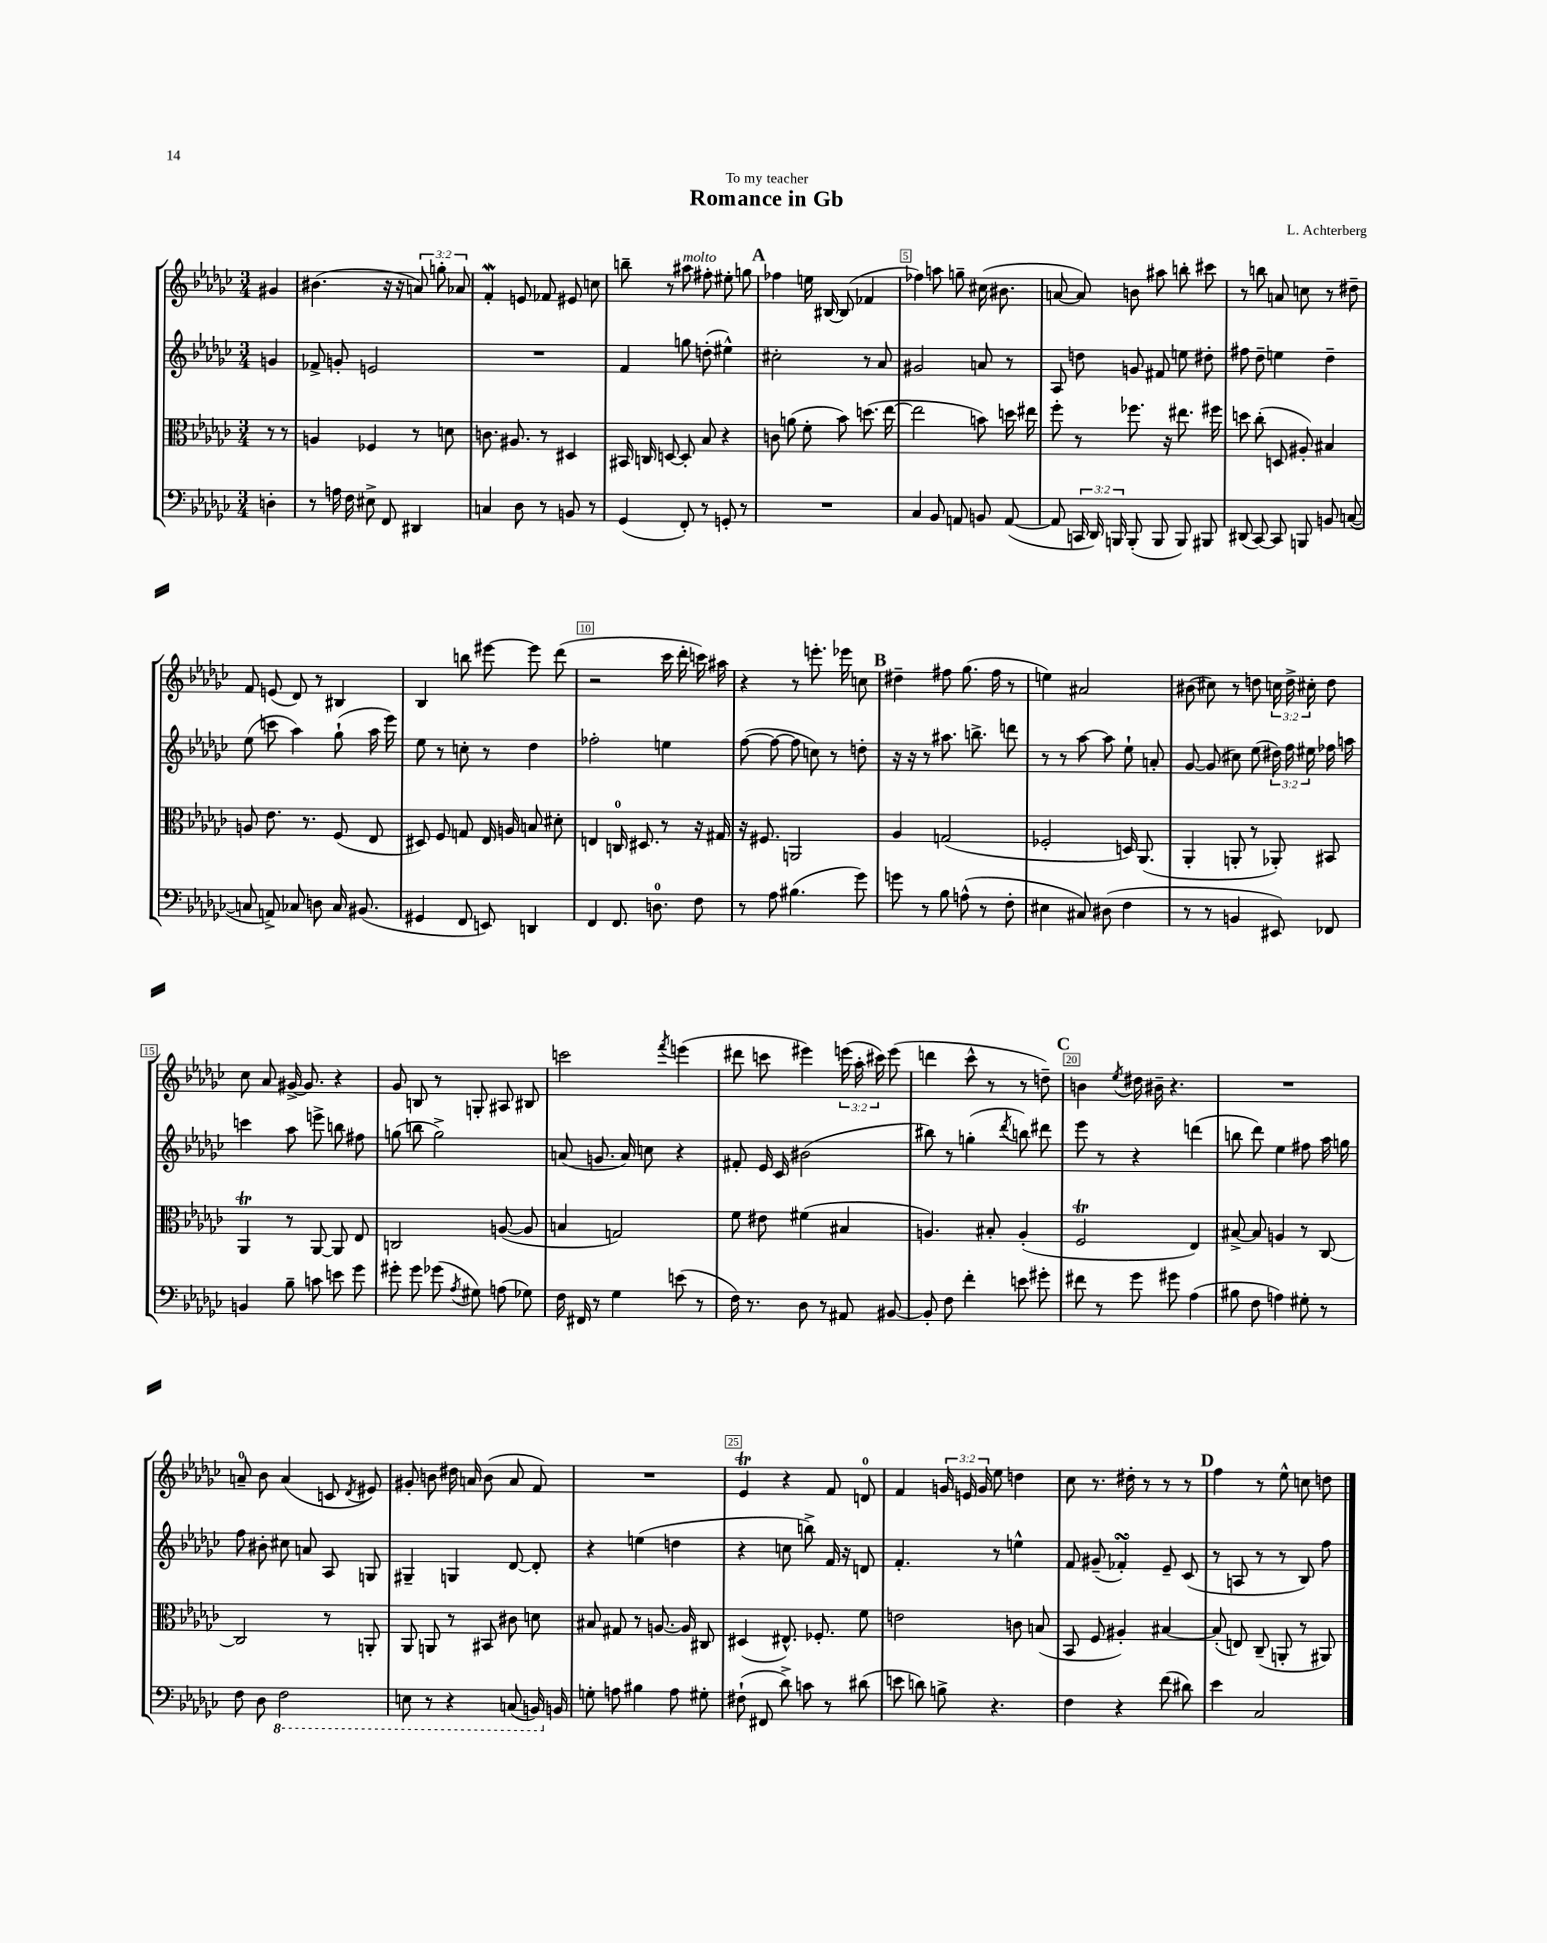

**kern	**kern	**kern	**kern
*staff4	*staff3	*staff2	*staff1
*clefF4	*clefC3	*clefG2	*clefG2
*k[b-e-a-d-g-c-]	*k[b-e-a-d-g-c-]	*k[b-e-a-d-g-c-]	*k[b-e-a-d-g-c-]
*M3/4	*M3/4	*M3/4	*M3/4
4D'	8r	4g	4g#
.	8r	.	.
=	=	=	=
8r	4A	8f-^	(4.b#
16A	.	8g'	.
16F	.	.	.
8E#^	4F-	2e	.
8FF	.	.	16r
.	.	.	16r
4DD#	8r	.	12a)
.	.	.	12gg'
.	8d	.	.
.	.	.	12a-
=	=	=	=
4C	8.c	2.r	4f'
.	8.A#	.	.
8D-	.	.	8e
8r	8r	.	8f-
8BB	4D#	.	8e#
8r	.	.	8cc
=	=	=	=
(4GG-	16BB#	4f	8bb~
.	16C	.	.
.	[8D	.	8r
8FF')	8D']	8gg	8aa#
8r	8B-	(8dd'	8ff#'
8GG'	4r	4ee#^^)	8ee#'
8r	.	.	8gg
=	=	=	=
2.r	8c	2cc#'	4ff-
.	(8a	.	.
.	8f'	.	16ee
.	.	.	[16B#
.	8b-)	.	(8B#]
.	(8.dd	8r	4f-
.	.	8a-	.
.	[16ee-	.	.
=	=	=	=
4C-	2ee-]	2g#	4ff-)
8BB-	.	.	8aa
8AA	.	.	8gg~
8BB	8b)	8a	(16cc#
.	.	.	8.b#
([8AA	16dd	8r	.
.	16ee#	.	.
=	=	=	=
8AA]	8ff'	8A-	[8a
24CC	8r	8dd	8a])
24DD-)	.	.	.
24BBB	.	.	.
(8BBB'	8.ff-	8g	8b
8BBB	.	8f#	8aa#
.	16r	.	.
8BBB)	8.ee#	8ee	8bb'
8BBB#	.	8dd#'	8ccc#
.	16ff#	.	.
=	=	=	=
(8DD#	8dd	8ff#	8r
[8CC-)	(8cc-'	8dd-~	8bb
8CC-]	8D	4ee	8a
8BBB	8A#')	.	8cc
8BB	4B#	4dd-~	8r
([8C	.	.	8dd#~
=	=	=	=
8C]	8A	(8ee-	8f
8AA^)	8.e-	8ccc	(8e
8C-	.	4aa-)	8d-)
.	8.r	.	.
8D	.	.	8r
16C-	(8F	(8gg-`	4B#
(8.BB#	.	.	.
.	8E-	16aa-	.
.	.	16eee-)	.
=	=	=	=
4GG#	8D#)	8ee-	4B-
.	8F	8r	.
8FF	8G	8cc'	8bb
8EE)	16E-	8r	[8eee#
.	16A	.	.
4DD	8B	4dd-	8eee#]
.	8d#'	.	(8ddd-
=	=	=	=
4FF	4E	2ff-'	2r
8.FF	16C	.	.
.	8.D#	.	.
8.D	.	.	.
.	8r	4ee	16ccc-
.	.	.	16ddd-'
8F	16r	.	16ccc)
.	16G#	.	16aa#
=	=	=	=
8r	16r	([8ff	4r
.	8.F#	.	.
8A-	.	8ff_	.
(4.B#	2AA	8ff]	8r
.	.	8cc)	8.eee'
.	.	8r	.
.	.	.	16eee-
8g-)	.	8dd'	8cc
=	=	=	=
8g	4A-	16r	4dd#~
.	.	16r	.
8r	.	8r	.
8B-	(2G	8.aa#	8ff#
(8A^^	.	.	(8.gg-
.	.	8.bb^	.
8r	.	.	.
.	.	.	16ff#
8F'	.	8ddd	8r
=	=	=	=
4E#	2F-'	8r	4ee)
.	.	8r	.
8C#)	.	[8aa-	2a#
(8D#	.	8aa-]	.
4F	16D)	8ee-`	.
.	(8.AA-	.	.
.	.	8a'	.
=	=	=	=
8r	4AA-'	[8g-	(8b#
8r	.	(8g-]	8cc#)
4BB	8AA'	8cc#)	8r
.	8r	(8ee-	8dd
8EE#)	8AA-')	24dd#)	24cc
.	.	24ff	24dd^
.	.	24ee#	24cc#'
8FF-	8BB#	16ff-	8dd
.	.	16aa	.
=	=	=	=
4BB	4AA-	4ccc	8cc-
.	.	.	8a-
8B-~	8r	8aa-	[16g#^
.	.	.	8.g#]
8c	[8AA-	8eee^	.
8e	8AA-]	8bb	4r
8g-	8E-	8ff#	.
=	=	=	=
8g#'	2C	(8gg	8g-
8g#	.	8bb	8B
(8g-	.	2gg^)	8r
8qA-	.	.	.
8G#)	.	.	8G'
(8A	([8A	.	8A#
8G-)	8A]	.	8B#
=	=	=	=
16F	4B	(8a	2ccc
16FF#	.	.	.
8r	.	8.g	.
4G-	2G)	.	.
.	.	16a)	.
.	.	8cc	.
.	.	.	8qfff
(8e	.	4r	(4eee
8r	.	.	.
=	=	=	=
16F)	8f	8f#'	8ddd#
8.r	.	.	.
.	8e#	16e-	8ccc
.	.	16c-	.
8D-	(4f#	(2b#	4eee#)
8r	.	.	.
8AA#	4B#	.	(24eee
.	.	.	24aa-'
.	.	.	24ccc#)
[8BB#	.	.	(8eee
=	=	=	=
8BB#']	4.A)	8bb#)	4ddd
8F	.	8r	.
4f'	.	(4gg'	8ccc-^^
.	8B#'	.	8r
.	.	8qddd-	.
8e	(4A'	8bb)	8r
8g#'	.	8ddd#	8dd~)
=	=	=	=
8f#	2F	8eee-	4b
8r	.	8r	.
.	.	.	8qee-
8g-	.	4r	16dd#
.	.	.	16b#~
8g#	.	.	4.r
(4A-	4E-)	(4ddd	.
=	=	=	=
8B#	[8B#^	8bb	2.r
8F	8B#]	8ddd-)	.
4A)	4A	4ee-	.
8G#'	8r	8ff#	.
8r	[8C-	16aa-	.
.	.	16gg	.
=	=	=	=
8F	2C-]	8ff	8a~
8D-	.	8b#'	8b-
2FF	.	8cc#	(4a
.	.	8a	.
.	8r	8A-	8c
.	.	.	8qd-
.	8AA'	8G	8e#)
=	=	=	=
8EE	8AA-	4G#~	8g#'
8r	8AA	.	8b
4r	8r	4G	16dd#
.	.	.	16a
.	8BB#	.	(8b
(8CC	8c#	[8d-	8a
16BBB)	8d	8d-']	8f)
16BB	.	.	.
=	=	=	=
8G'	8B#	4r	2.r
8A	8G#	.	.
4B#	8r	(4ee	.
.	[8.A	.	.
8A	.	4dd	.
.	16A]	.	.
8G#'	8C#	.	.
=	=	=	=
(8F#`	(4D#	4r	4e-
8FF#	.	.	.
8d-^)	8.E#^^)	8cc	4r
8c	.	8bb^)	.
.	8.F-'	.	.
8r	.	16f	8f
.	.	16r	.
(8d#	8f	8d	8d
=	=	=	=
8e	2e	4.f'	4f
8d)	.	.	.
8B^	.	.	24g
.	.	.	24e
.	.	.	24g
4.r	.	8r	8ee-
.	8c	4ee^^	4dd
.	(8B	.	.
=	=	=	=
4F	8BB-	8f	8cc-
.	8F	(8g#~	8.r
4r	4A#')	4f-')	.
.	.	.	16dd#'
.	.	.	8r
(8f	[4B#	8e-~	8r
8d#)	.	(8c-	8r
=	=	=	=
4e-	(8B#']	8r	4ff
.	8E)	8A	.
2C-	(8C-~	8r	8r
.	8AA'	8r	8ee-^^
.	8r	8B-)	8cc
.	8AA#)	8ff	8dd
==	==	==	==
*-	*-	*-	*-
